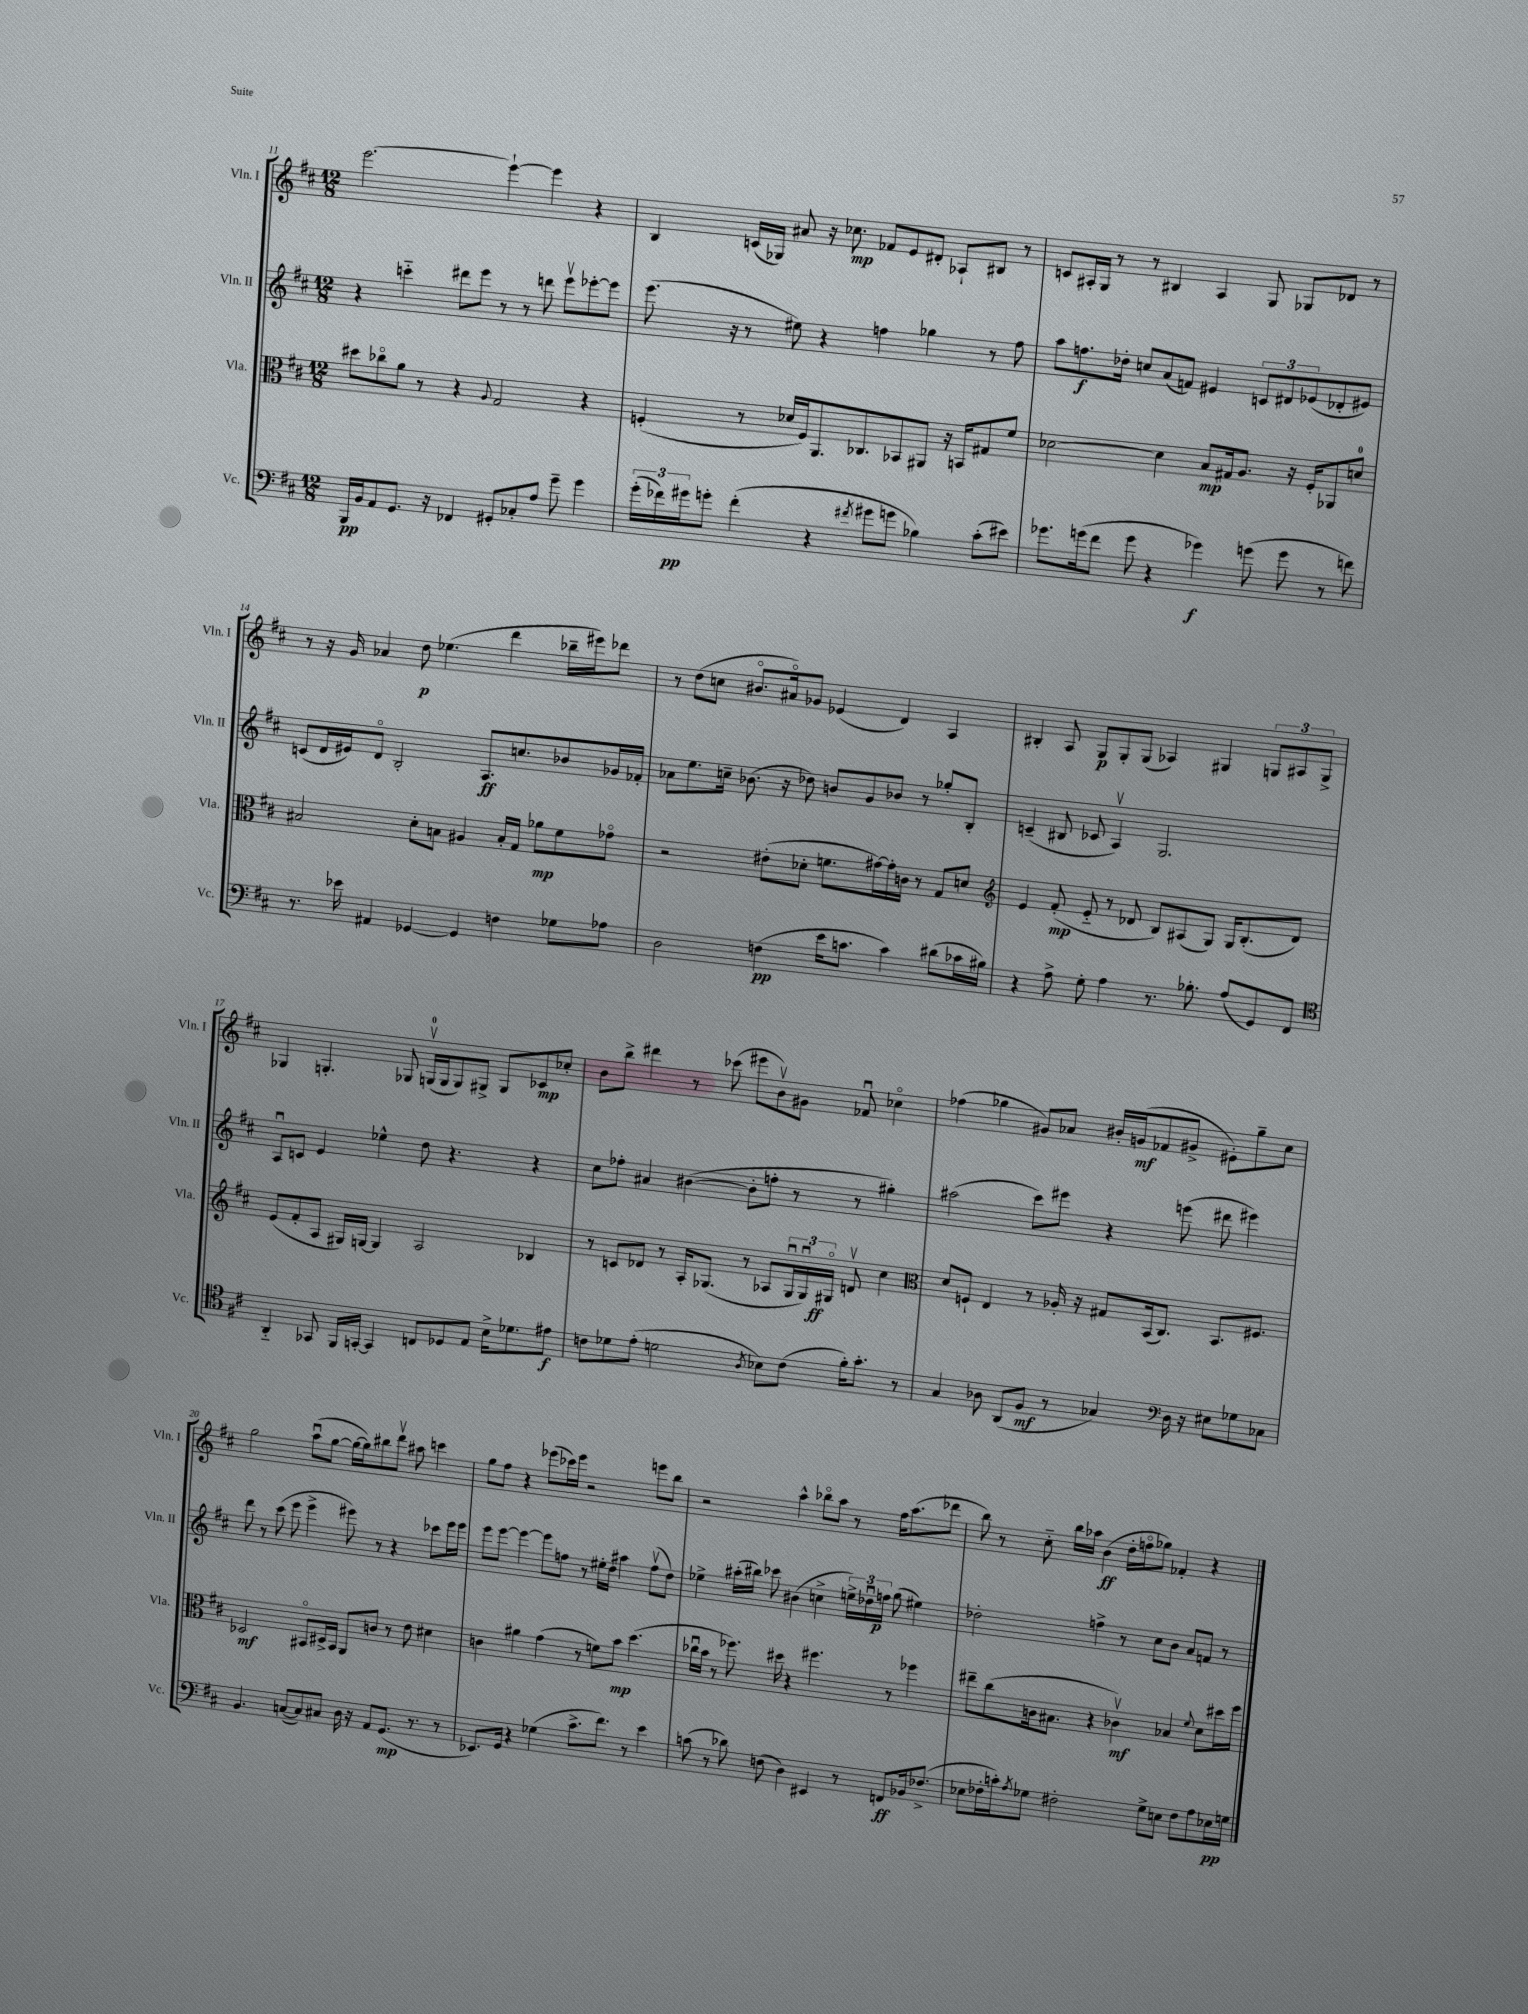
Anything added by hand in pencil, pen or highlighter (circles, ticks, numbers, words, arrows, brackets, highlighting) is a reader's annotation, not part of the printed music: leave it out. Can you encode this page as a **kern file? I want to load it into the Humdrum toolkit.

**kern	**kern	**kern	**kern
*staff4	*staff3	*staff2	*staff1
*clefF4	*clefC3	*clefG2	*clefG2
*k[f#c#]	*k[f#c#]	*k[f#c#]	*k[f#c#]
*M12/8	*M12/8	*M12/8	*M12/8
16BBB	8dd#	4r	[2.eee
16BB	.	.	.
8AA	8cc-o	.	.
8.GG	8a	4ccc'~	.
.	8r	.	.
16r	.	.	.
4FF-	4r	8ddd#	.
.	.	8eee	.
.	8qqA	.	.
8GG#'	2G	8r	4eee`_
8C-'	.	8r	.
8A	.	8ddd	4eee]
8g~	.	8eeev	.
4g	4r	[8eee-'	4r
.	.	8eee-]	.
=	=	=	=
(24g'	(4F'	(8.eee	4B
24f-)	.	.	.
24g#	.	.	.
8g'	.	.	.
.	.	16r	.
(4f-'	8r	8r	(16c
.	.	.	16G-)
.	16d-	8ee#)	8a#
.	16F)	.	.
4r	8.AA	4r	16r
.	.	.	8.cc-
.	8.C-	.	.
8qf#	.	.	.
8g#	.	4ff	8f-
8g	8BB-	.	8e
4B-)	8AA#	4gg-	8d#'
.	16r	.	8A-`
.	16BB	.	.
(8c#'	8G#	8r	8B#
8e#)	8f#	8ff	8r
=	=	=	=
8.g-	[2d-	8aa	8c
.	.	8.ff	16A#'
(16g	.	.	16G
8f#	.	.	8r
.	.	16dd-'	.
8g	.	8cc	8r
4r	4d-]	(8a	4B#
.	.	8f)	.
4g-)	8B	4e#	4A#
.	16G#	.	.
.	8.A	.	.
(8g	.	12c	8G
.	.	12d#	.
8g	16r	.	8G-
.	.	(12e-	.
.	16F#'	.	.
8r	8AA-	8d-'	8d-
8f)	8d	8e#)	8r
=	=	=	=
8.r	2B#	(8c	8r
.	.	16d	16r
16e-	.	16e#)	16g
4AA#	.	8do	4a-
.	.	2B'	.
[4GG-	8d'	.	8dd
.	8B	.	(4.ee-
4GG-]	4A#	.	.
.	.	8.A	.
4F	16B'	.	4ddd
.	16G	8.cc	.
.	8a-	.	.
8G-	8f#	8b-	16bb-~
.	.	.	16eee#)
8A-	8g-o	16g-	8ddd-
.	.	16f-'	.
=	=	=	=
2D	2r	8a-	8r
.	.	8.ee	(8dd
.	.	.	8cc
.	.	16cc~	.
.	.	(8.b-	8.b#o
(4F	(8e#'	.	.
.	.	16r	16a#o)
.	8d-'	8dd-)	8g-
16e	8.f	8b	(4e-
8.c	.	.	.
.	.	8g	.
.	[16g#)	.	.
4c)	16g#']	8b-	4d)
.	16c	.	.
.	8r	8r	.
(8d#	8G	8gg-'	4A
16c-	8d	8B'	.
16B#)	.	.	.
=	=	=	=
*	*clefG2	*	*
4r	4e	(4c~	4B#'
8A^	(8f#'	8B#	8A
8G'	8e'~	8c-	8G
4A	8r	4Av)	8G'
.	8d-	.	(8G
8.r	8B)	2.G	4A-)
.	(8A#	.	.
8.B-'	.	.	.
.	8G)	.	4G#
(8A	16G	.	.
.	(8.B'	.	.
8GG)	.	.	12G
.	.	.	12A#
8FF#	8d-)	.	.
.	.	.	12G^
=	=	=	=
*clefC4	*	*	*
4AA'~	(8e	8Au	4G-
.	8f#'	8c	.
8GG-	8A	4e	4.G'
16FF#	16G#)	.	.
[16GG'	[16G	.	.
4GG]	4G]	4ee-^^	.
.	.	.	8G-
8C	2A	8dd	(16Gv
.	.	.	16G
8D-	.	4.r	8G)
8E	.	.	8G#^
16B^	.	.	8G#
8.d-	.	.	.
.	4B-	4r	8c-
8e#	.	.	8cc-'
=	=	=	=
8c	8r	8cc#	8b
8d-	8c	8ff-'	8bb^
(8e'	8d-	4a#	4ddd#
2d	8r	.	.
.	16A'	([4b#	8r
.	(8.G-	.	.
.	.	.	(8ccc-
.	8r	8b#']	8eee#
8qA	.	.	.
8B-)	8A-	8ff'	8bv)
(8c	24G-u	8r	8g#
.	24G-u)	.	.
.	24G#o	.	.
16f#')	8dv	8r	8f-u
8.g'	.	.	.
.	4cc#	4gg#')	4cc-o
8r	.	.	.
=	=	=	=
*	*clefC3	*	*
4G	8d	(2aa#	(4ff-
.	8F`	.	.
8A-	4E	.	4gg-
(8AA	.	.	.
8F#	8r	8ccc#)	8g#)
8r	16A-'	8eee#	8a-
.	16r	.	.
4G-)	8G#	4r	16b#'
.	.	.	(16g
.	(16BB	.	8f-
.	8.C#)	.	.
*clefF4	*	*	*
16D	.	(8eee	8g#^
16r	.	.	.
8E#	8.BB	8ddd#	8e#')
8G-	.	4eee#)	8gg-~
.	8.F#	.	.
8C-	.	.	8cc#
=	=	=	=
4.BB	2D-	8ddd	2gg
.	.	8r	.
.	.	(8ccc#	.
([8C	.	8eee	.
8C])	8BB#o	4eee^	(8aau
8C#	16D#^	.	[8gg
.	16BB#	.	.
16D	8AA	8eee#)	16gg_
16r	.	.	16gg])
8AA	8c	8r	8bb#
(8.GG	8r	4r	8dddv
.	8e	.	8aa#
8.r	.	.	.
.	4d#	8ccc-	4ccc
8r	.	16eee#	.
.	.	16eee#	.
=	=	=	=
8.EE-)	4c	8eee	8gg
.	.	[8eee	8ff#
16GG	.	.	.
4r	4a#	4eee_	4r
(4G-	(4g	8eee]	(8eee-
.	.	8ff	16ccc-)
.	.	.	16eee-
8.c#^	8r	8r	2r
.	8f)	16ee#'	.
8.f#)	.	16dd	.
.	8b	4aa#	.
8r	(4.dd	.	.
4e	.	(8ffv	8eee
.	.	8dd)	8bb
=	=	=	=
(8c	16cc-u	4ee-^	2r
.	16b	.	.
8r	8r	.	.
8d-)	8.ff-)	(16aa#'	.
.	.	16bb#)	.
(8F	.	8ccc-	.
.	16dd#	.	.
4D)	4r	(4b#	4aa^^
4EE#	4.ff#	4cc^	8bb-o
.	.	.	8aa
8r	.	24ee^)	8r
.	.	24dd-u	.
.	.	24ff	.
8FF	8r	(8gg	16ff#
.	.	.	(8.aa
16BB-	4ff-	4ee#)	.
(8.F-^	.	.	.
.	.	.	8ddd-
=	=	=	=
8E-	8ee#~	2dd-'	8bb)
16F-'	(8cc#	.	8r
16c')	.	.	.
8qA	.	.	.
8G-	16c	.	8cc#'~
.	8.B#	.	.
2F#'	.	.	16bb
.	.	.	16aa-
.	4r	4ff^	(4b
.	4c-v)	8r	16dd'
.	.	.	16ffo
8G-^	.	8cc#	8gg-)
8E	4B-	8b	4f-'
8F#	.	8a	.
.	8qqf#	.	.
8A	8d	8f	4r
16E-	16dd#	8r	.
16G	16ff#	.	.
==	==	==	==
*-	*-	*-	*-
